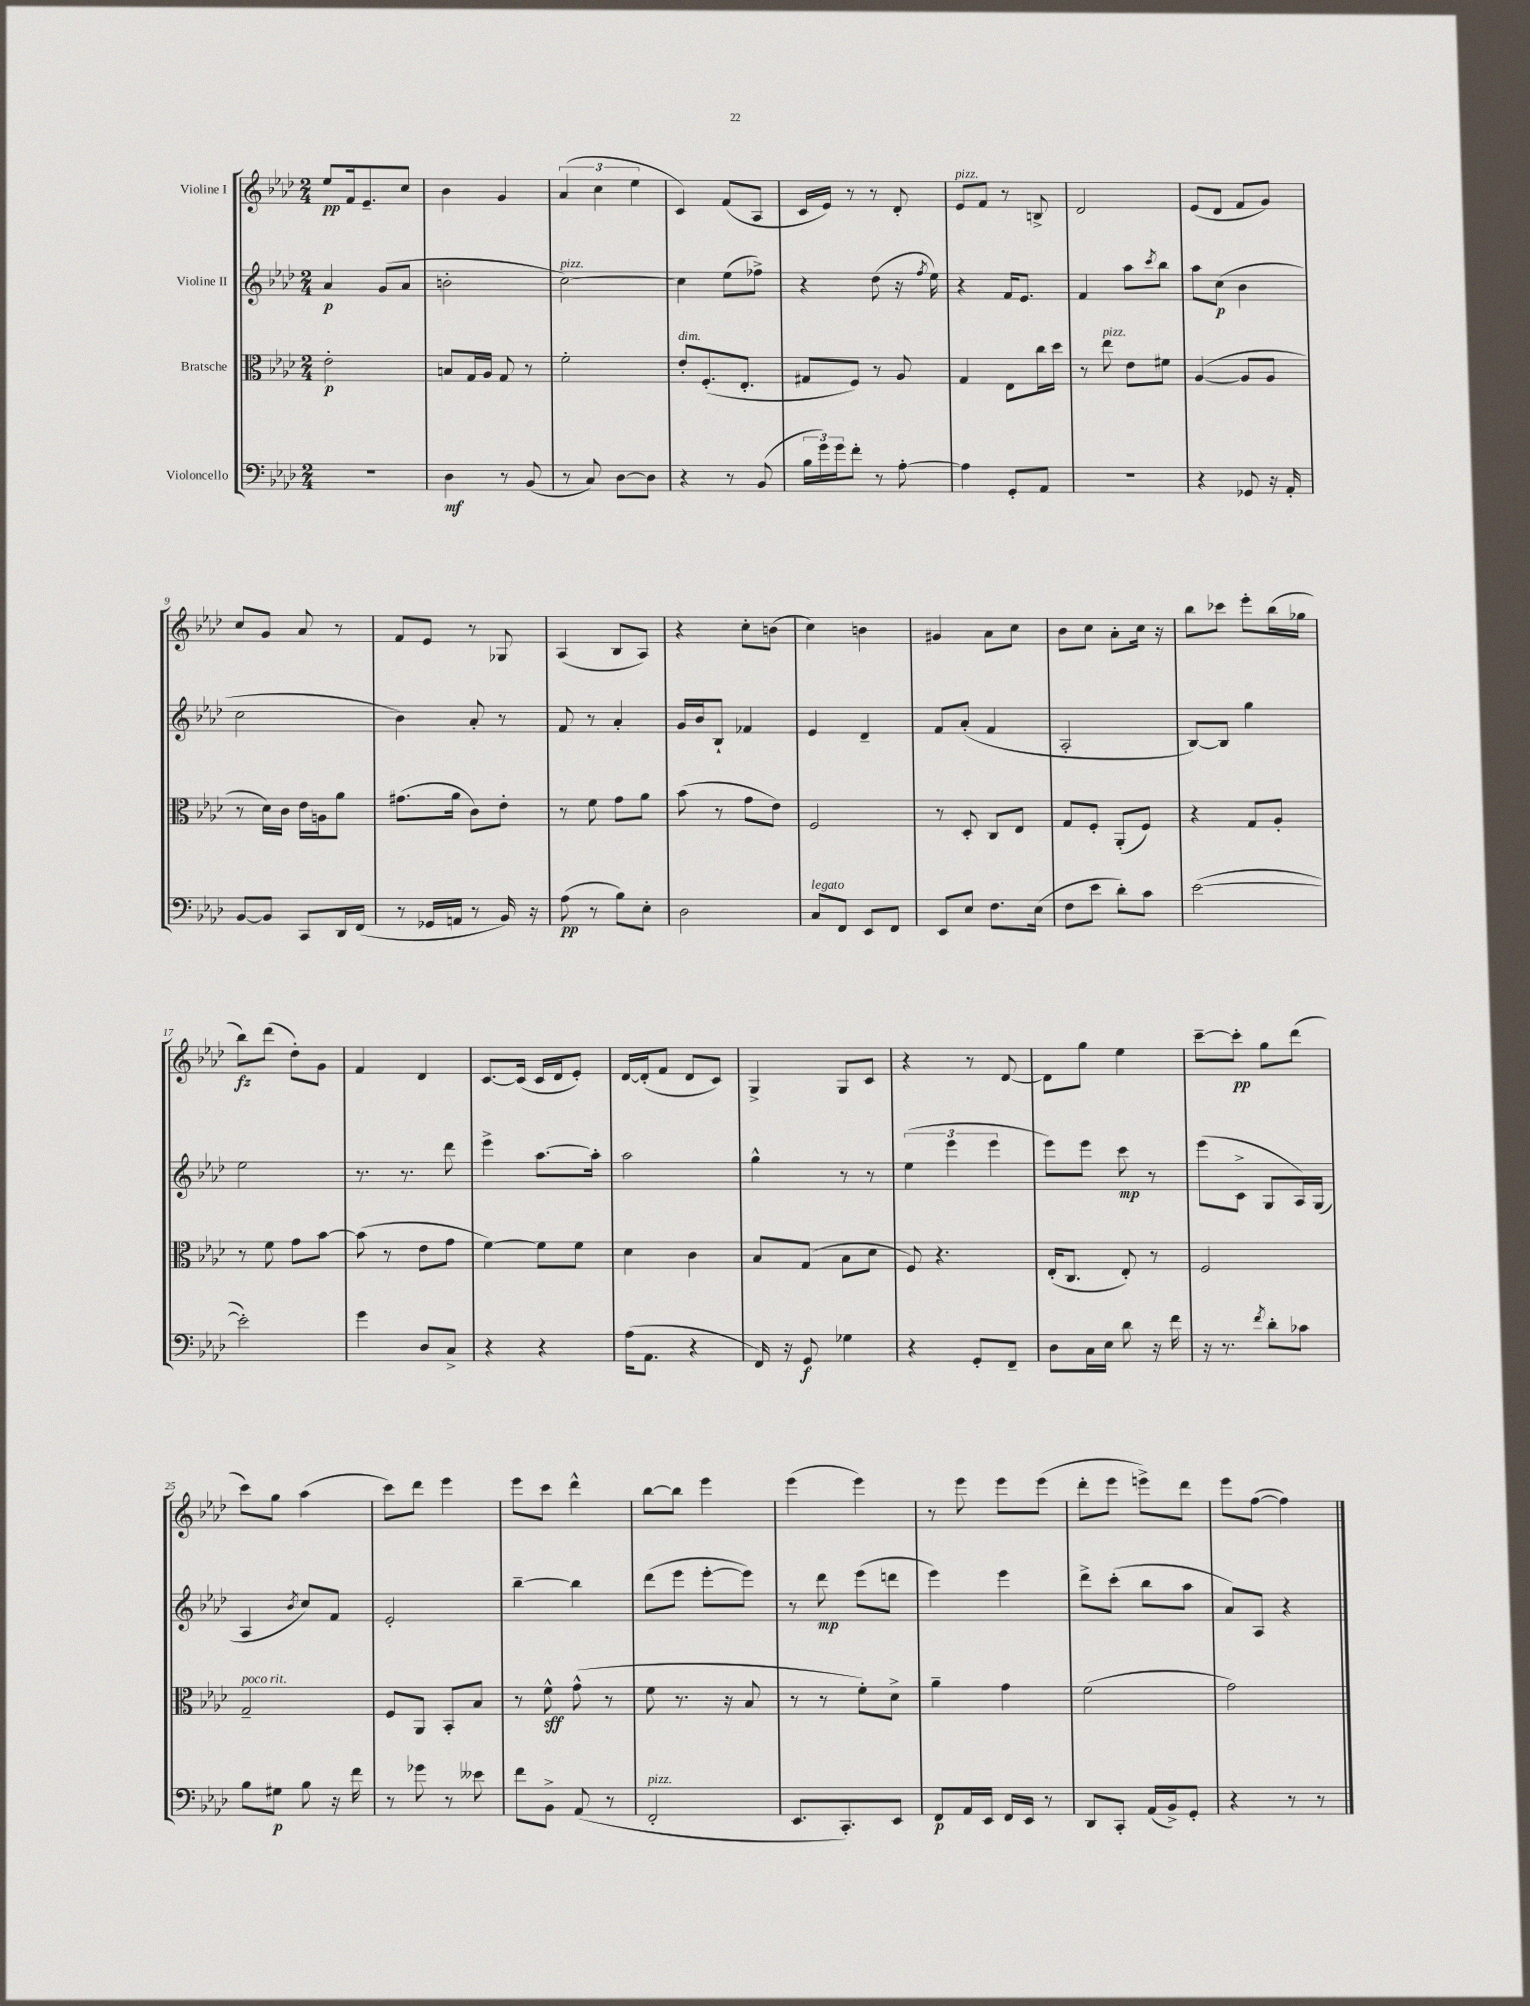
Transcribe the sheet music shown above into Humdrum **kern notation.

**kern	**dynam	**kern	**dynam	**kern	**dynam	**kern	**dynam
*part4	*part4	*part3	*part3	*part2	*part2	*part1	*part1
*staff4	*staff4	*staff3	*staff3	*staff2	*staff2	*staff1	*staff1
*I"Violoncello	*	*I"Bratsche	*	*I"Violine II	*	*I"Violine I	*
*clefF4	*	*clefC3	*	*clefG2	*	*clefG2	*
*k[b-e-a-d-]	*	*k[b-e-a-d-]	*	*k[b-e-a-d-]	*	*k[b-e-a-d-]	*
*M2/4	*	*M2/4	*	*M2/4	*	*M2/4	*
=1	=1	=1	=1	=1	=1	=1	=1
2r	.	2e-'\	p	4a-/	p	8ee-/L	pp
.	.	.	.	.	.	16f/k	.
.	.	.	.	.	.	8.e-~/	.
.	.	.	.	(8g/L	.	.	.
.	.	.	.	8a-/J	.	8cc/J	.
=2	=2	=2	=2	=2	=2	=2	=2
4D-\	mf	8Bn/L	.	2bn'\	.	4b-\	.
.	.	16G/L	.	.	.	.	.
.	.	16A-/JJ	.	.	.	.	.
8r	.	8G/	.	.	.	4g/	.
(8BB-/	.	8r	.	.	.	.	.
=3	=3	=3	=3	=3	=3	=3	=3
!	!	!	!	!LO:TX:a:i:t=pizz.	!	!	!
8r	.	2f'\	.	[2cc\)	.	(6a-/	.
8C/)	.	.	.	.	.	.	.
.	.	.	.	.	.	6cc\	.
[8D-\L	.	.	.	.	.	.	.
.	.	.	.	.	.	6ee-\	.
8D-\J]	.	.	.	.	.	.	.
=4	=4	=4	=4	=4	=4	=4	=4
!	!	!LO:TX:a:i:t=dim.	!	!	!	!	!
4r	.	8e-'/L	.	4cc\]	.	4c/)	.
.	.	(8.F'/	.	.	.	.	.
8r	.	.	.	(8ee-\L	.	(8f/L	.
.	.	8.E-'/J	.	.	.	.	.
(8BB-/	.	.	.	8ff-X^\J)	.	8A-/J	.
=5	=5	=5	=5	=5	=5	=5	=5
24B-\LL	.	8G#X/L	.	4r	.	16c/LL	.
24g\)	.	.	.	.	.	.	.
.	.	.	.	.	.	16e-/JJ)	.
24g\J	.	.	.	.	.	.	.
8f'\J	.	8F/J)	.	.	.	8r	.
8r	.	8r	.	(8dd-\	.	8r	.
[8A-'\	.	8A-/	.	16r	.	8d-'/	.
.	.	.	.	8qff/	.	.	.
.	.	.	.	16ee-\)	.	.	.
=6	=6	=6	=6	=6	=6	=6	=6
!	!	!	!	!	!	!LO:TX:a:i:t=pizz.	!
4A-\]	.	4G/	.	4r	.	8e-/L	.
.	.	.	.	.	.	8f/J	.
8GG'/L	.	8E-\L	.	16f/KL	.	8r	.
.	.	.	.	8.e-/J	.	.	.
8AA-/J	.	16cc\L	.	.	.	8Bn^/	.
.	.	16dd-\JJ	.	.	.	.	.
=7	=7	=7	=7	=7	=7	=7	=7
2r	.	8r	.	4f/	.	2d-/	.
!	!	!LO:TX:a:i:t=pizz.	!	!	!	!	!
.	.	8ee-\	.	.	.	.	.
.	.	8e-\L	.	8aa-\L	.	.	.
.	.	.	.	8qccc/	.	.	.
.	.	8f#X\J	.	8bb-\J	.	.	.
=8	=8	=8	=8	=8	=8	=8	=8
4r	.	([4A-/	.	8aa-\L	.	(8e-/L	.
.	.	.	.	(8cc\J	p	8d-/J	.
8GG-X/	.	8A-/L]	.	4b-\	.	8f/L	.
16r	.	8A-/J	.	.	.	8g/J)	.
16AA-'/	.	.	.	.	.	.	.
!!LO:LB:g=z
=9	=9	=9	=9	=9	=9	=9	=9
[8BB-/L	.	8r	.	2cc\	.	8cc/L	.
8BB-/J]	.	16d-\LL)	.	.	.	8g/J	.
.	.	16c\JJ	.	.	.	.	.
8CC/L	.	16e-\LL	.	.	.	8a-/	.
.	.	16An\J	.	.	.	.	.
16DD-/L	.	8a-\J	.	.	.	8r	.
(16FF/JJ	.	.	.	.	.	.	.
=10	=10	=10	=10	=10	=10	=10	=10
8r	.	(8.g#X\L	.	4b-\)	.	8f/L	.
16GG-X/LL	.	.	.	.	.	8e-/J	.
16AAn/JJ	.	16a-\Jk	.	.	.	.	.
8r	.	8c\L)	.	8a-'/	.	8r	.
16BB-/)	.	8e-'\J	.	8r	.	8G-X/	.
16r	.	.	.	.	.	.	.
=11	=11	=11	=11	=11	=11	=11	=11
(8A-\	pp	8r	.	8f/	.	(4A-/	.
8r	.	8f\	.	8r	.	.	.
8B-\L)	.	8g\L	.	4a-'/	.	8B-/L	.
8E-'\J	.	8a-\J	.	.	.	8A-/J)	.
=12	=12	=12	=12	=12	=12	=12	=12
2D-\	.	(8b-\	.	16g/LL	.	4r	.
.	.	.	.	16b-/J	.	.	.
.	.	8r	.	8B-`/J	.	.	.
.	.	8g\L	.	4f-X/	.	8cc'\L	.
.	.	8e-\J)	.	.	.	(8bn\J	.
=13	=13	=13	=13	=13	=13	=13	=13
!LO:TX:a:i:t=legato	!	!	!	!	!	!	!
8C/L	.	2F/	.	4e-/	.	4cc\)	.
8FF/J	.	.	.	.	.	.	.
8EE-/L	.	.	.	4d-~/	.	4bn\	.
8FF/J	.	.	.	.	.	.	.
=14	=14	=14	=14	=14	=14	=14	=14
8EE-/L	.	8r	.	8f/L	.	4g#X/	.
8E-/J	.	8D-'/	.	(8a-'/J	.	.	.
8.F\L	.	8C/L	.	4f/	.	8a-\L	.
.	.	8E-/J	.	.	.	8cc\J	.
(16E-\Jk	.	.	.	.	.	.	.
=15	=15	=15	=15	=15	=15	=15	=15
8F\L	.	8G/L	.	2A-'/	.	8b-\L	.
8e-\J	.	8F'/J	.	.	.	8cc\J	.
8d-'\L)	.	(8AA-'/L	.	.	.	8a-'\L	.
8c\J	.	8F/J)	.	.	.	16cc\Jk	.
.	.	.	.	.	.	16r	.
=16	=16	=16	=16	=16	=16	=16	=16
([2e-\	.	4r	.	[8B-/L)	.	8bb-\L	.
.	.	.	.	8B-/J]	.	8ccc-X\J	.
.	.	8G/L	.	4gg\	.	8eee-'\L	.
.	.	8A-'/J	.	.	.	(16bb-\L	.
.	.	.	.	.	.	16gg-X\JJ	.
!!LO:LB:g=z
=17	=17	=17	=17	=17	=17	=17	=17
2e-'\])	.	8r	.	2ee-\	.	8bb-\L)	fz
.	.	8f\	.	.	.	(8ddd-\J	.
.	.	8g\L	.	.	.	8dd-'\L)	.
.	.	[8b-\J	.	.	.	8g\J	.
=18	=18	=18	=18	=18	=18	=18	=18
4g\	.	(8b-\]	.	8.r	.	4f/	.
.	.	8r	.	.	.	.	.
.	.	.	.	8.r	.	.	.
8D-/L	.	8e-\L	.	.	.	4d-/	.
8C^/J	.	8g\J	.	8ddd-\	.	.	.
=19	=19	=19	=19	=19	=19	=19	=19
4r	.	[4f\)	.	4eee-^\	.	[8.c/L	.
.	.	.	.	.	.	(16c/Jk]	.
4r	.	8f\L]	.	[8.aa-\L	.	16c/LL	.
.	.	.	.	.	.	16d-/J	.
.	.	8f\J	.	.	.	8e-'/J)	.
.	.	.	.	16aa-'\Jk]	.	.	.
=20	=20	=20	=20	=20	=20	=20	=20
(16A-\KL	.	4d-\	.	2aa-\	.	[16d-/LL	.
8.AA-\J	.	.	.	.	.	(16d-'/J]	.
.	.	.	.	.	.	8f/J	.
4r	.	4c\	.	.	.	8d-/L	.
.	.	.	.	.	.	8c/J)	.
=21	=21	=21	=21	=21	=21	=21	=21
16FF/)	.	8B-/L	.	4gg^^\	.	4G^/	.
16r	.	.	.	.	.	.	.
8GG/	f	(8G/J	.	.	.	.	.
4G-X\	.	8B-\L	.	8r	.	8G/L	.
.	.	8d-\J	.	8r	.	8c/J	.
=22	=22	=22	=22	=22	=22	=22	=22
4r	.	8F/)	.	(6ee-\	.	4r	.
.	.	4.r	.	.	.	.	.
.	.	.	.	6eee-\	.	.	.
8GG'/L	.	.	.	.	.	8r	.
.	.	.	.	6eee-\	.	.	.
8FF~/J	.	.	.	.	.	[8d-/	.
=23	=23	=23	=23	=23	=23	=23	=23
8D-\L	.	(16E-'/KL	.	8eee-\L)	.	8d-\L]	.
.	.	8.C/J	.	.	.	.	.
16C\L	.	.	.	8eee-\J	.	8gg\J	.
16E-\JJ	.	.	.	.	.	.	.
8d-\	.	8E-'/)	.	8ccc\	mp	4ee-\	.
16r	.	8r	.	8r	.	.	.
16f\	.	.	.	.	.	.	.
=24	=24	=24	=24	=24	=24	=24	=24
16r	.	2F/	.	(8eee-\L	.	[8ccc~\L	.
8.r	.	.	.	.	.	.	.
.	.	.	.	8c^\J	.	8ccc'\J]	pp
8qf/	.	.	.	.	.	.	.
8d-'\L	.	.	.	8G/L	.	8gg\L	.
8c-X\J	.	.	.	16A-/L)	.	(8ddd-\J	.
.	.	.	.	(16G/JJ	.	.	.
!!LO:LB:g=z
=25	=25	=25	=25	=25	=25	=25	=25
!	!	!LO:TX:a:i:t=poco rit.	!	!	!	!	!
8B-\L	.	2G~/	.	4A-/	.	8ccc\L)	.
8G#X\J	p	.	.	.	.	8gg\J	.
.	.	.	.	8qb-/	.	.	.
8B-\	.	.	.	8cc/L)	.	(4aa-\	.
16r	.	.	.	8f/J	.	.	.
16f\	.	.	.	.	.	.	.
=26	=26	=26	=26	=26	=26	=26	=26
8r	.	8F/L	.	2e-'/	.	8ccc\L)	.
8g-X\	.	8AA-/J	.	.	.	8ddd-\J	.
8r	.	8BB-'/L	.	.	.	4eee-\	.
8e--X\	.	8B-/J	.	.	.	.	.
=27	=27	=27	=27	=27	=27	=27	=27
8f\L	.	8r	.	[4bb-~\	.	8eee-\L	.
8BB-^\J	.	8f^^\	sff	.	.	8ccc\J	.
(8AA-/	.	(8g^^\	.	4bb-\]	.	4ddd-^^\	.
8r	.	8r	.	.	.	.	.
=28	=28	=28	=28	=28	=28	=28	=28
!LO:TX:a:i:t=pizz.	!	!	!	!	!	!	!
2FF'/	.	8f\	.	(8ddd-\L	.	[8bb-\L	.
.	.	8.r	.	8eee-\J	.	8bb-\J]	.
.	.	.	.	[8eee-'\L	.	4eee-\	.
.	.	16r	.	.	.	.	.
.	.	8B-/	.	8eee-\J])	.	.	.
=29	=29	=29	=29	=29	=29	=29	=29
8.EE-/L	.	8r	.	8r	.	(4eee-\	.
.	.	8r	.	8ddd-\	mp	.	.
8.CC'/)	.	.	.	.	.	.	.
.	.	8f'\L)	.	(8eee-\L	.	4eee-\)	.
8EE-/J	.	8d-^\J	.	8dddn\J	.	.	.
=30	=30	=30	=30	=30	=30	=30	=30
8FF/L	p	4a-~\	.	4eee-\)	.	8r	.
16AA-/L	.	.	.	.	.	8eee-\	.
16EE-/JJ	.	.	.	.	.	.	.
16FF/LL	.	4g\	.	4eee-\	.	8eee-\L	.
16EE-/JJ	.	.	.	.	.	.	.
8r	.	.	.	.	.	(8eee-\J	.
=31	=31	=31	=31	=31	=31	=31	=31
8DD-/L	.	(2f\	.	8ddd-^\L	.	8ddd-'\L	.
8CC'/J	.	.	.	(8ccc'\J	.	8eee-\J	.
(16AA-/LL	.	.	.	8bb-\L	.	8eeen^\L)	.
16BB-^/J)	.	.	.	.	.	.	.
8GG'/J	.	.	.	8aa-\J	.	8ddd-\J	.
=32	=32	=32	=32	=32	=32	=32	=32
4r	.	2g\)	.	8a-/L)	.	8eee-\L	.
.	.	.	.	8A-/J	.	([8ff\J	.
8r	.	.	.	4r	.	4ff\])	.
8r	.	.	.	.	.	.	.
==	==	==	==	==	==	==	==
*-	*-	*-	*-	*-	*-	*-	*-
